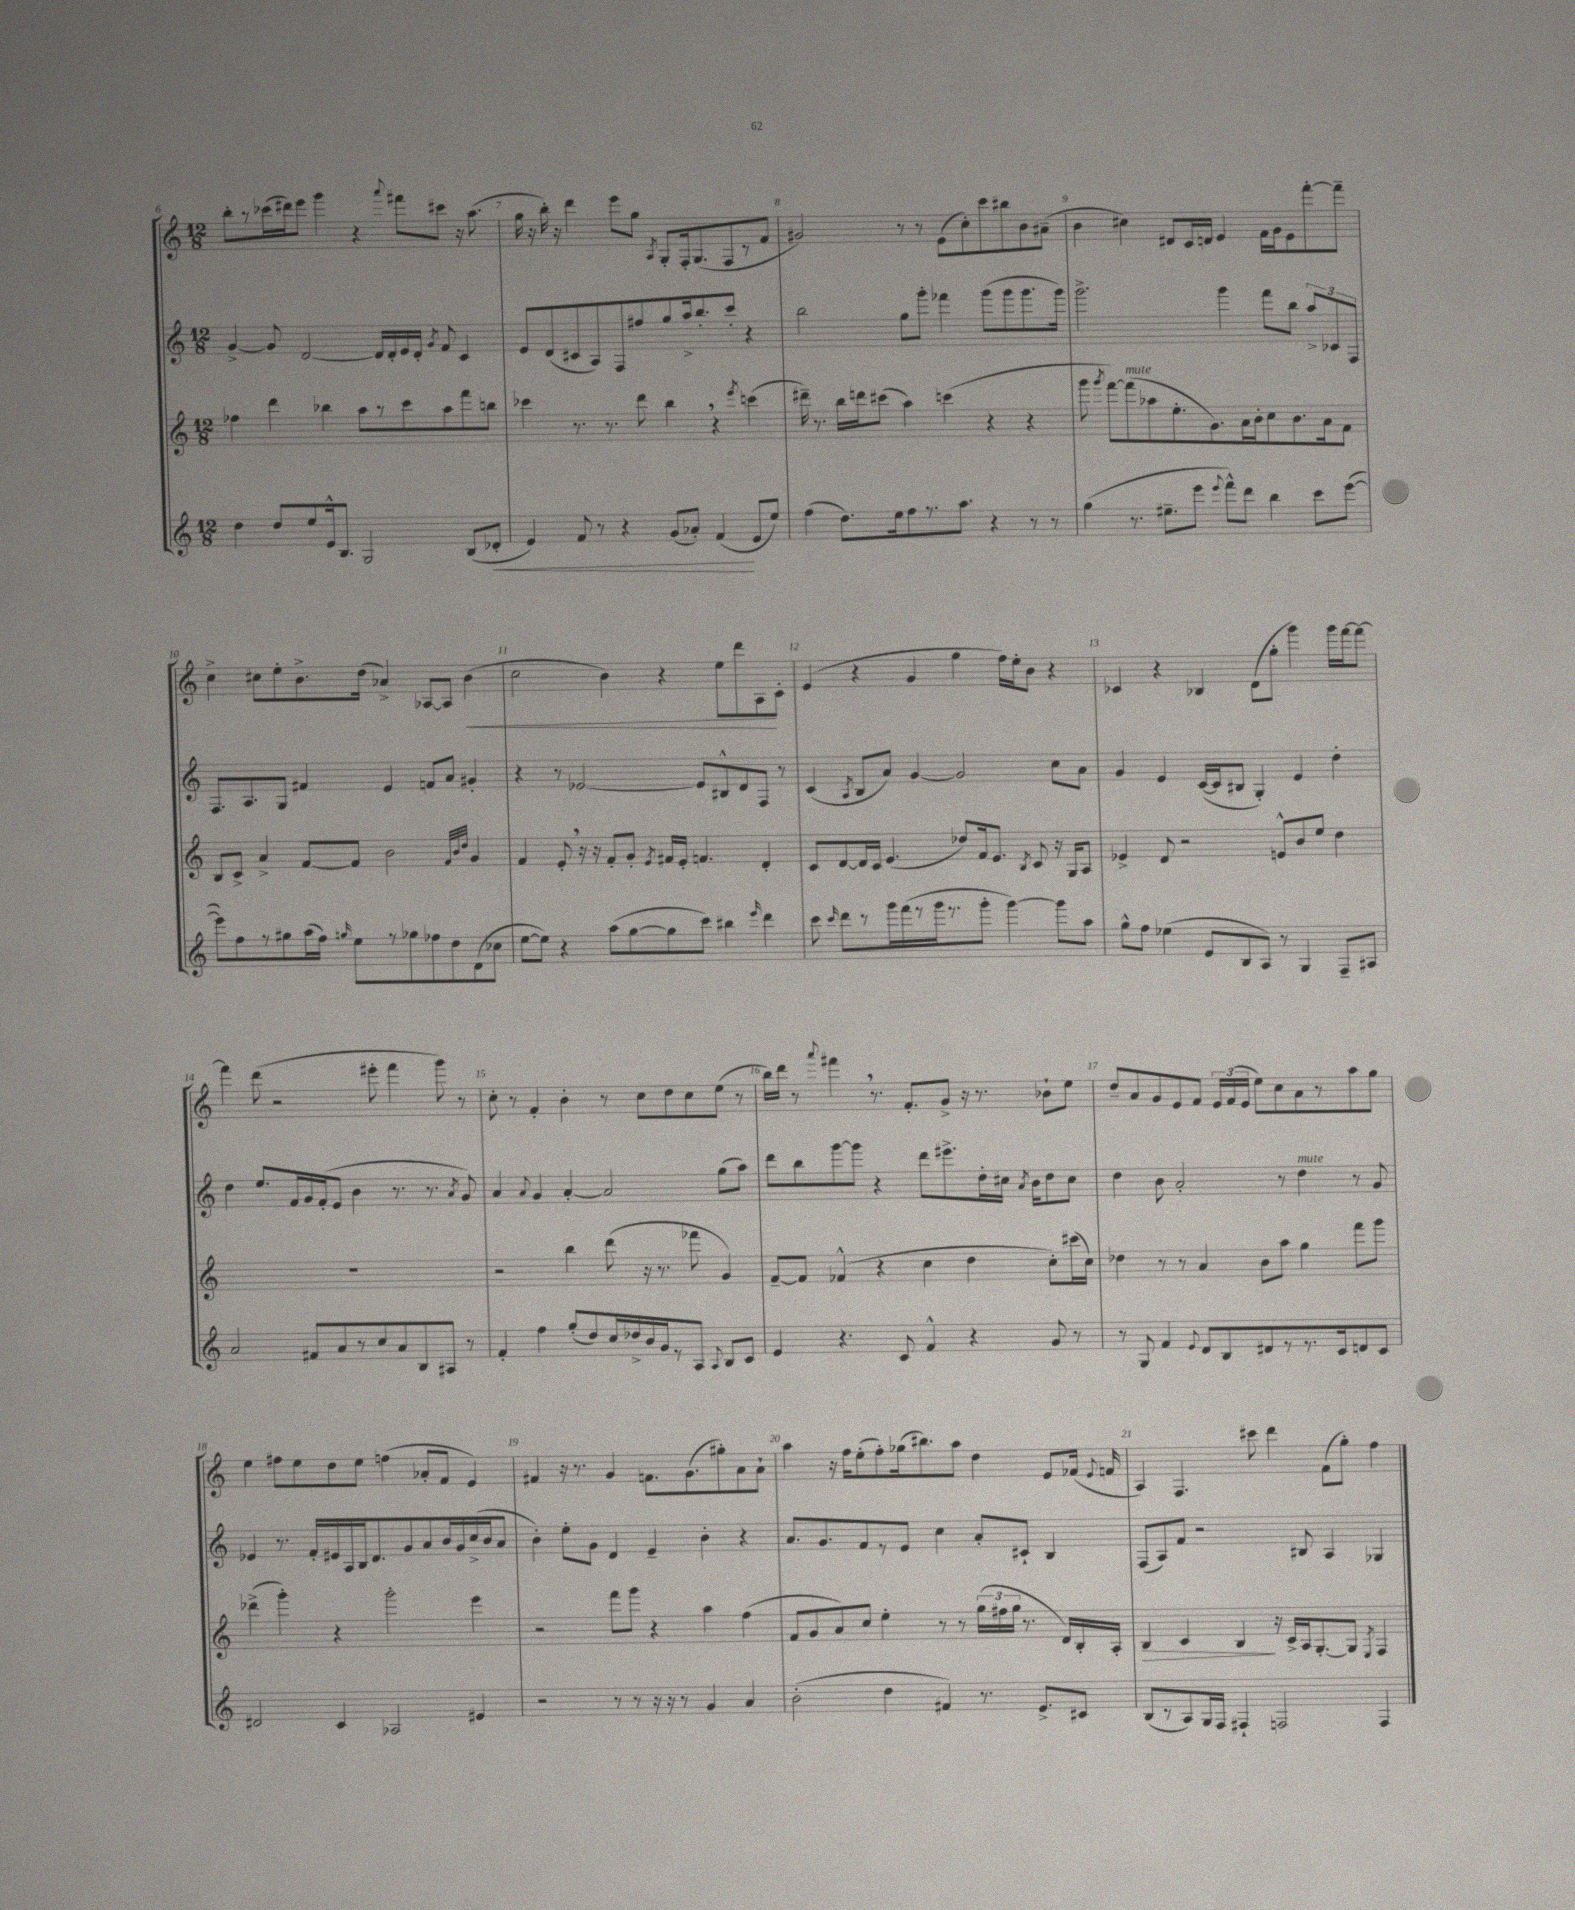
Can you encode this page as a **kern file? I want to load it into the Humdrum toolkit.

**kern	**kern	**kern	**kern
*staff4	*staff3	*staff2	*staff1
*clefG2	*clefG2	*clefG2	*clefG2
*k[]	*k[]	*k[]	*k[]
*M12/8	*M12/8	*M12/8	*M12/8
4dd	4ff-	[4g^	8bb'
.	.	.	8r
8dd	4ddd	8g]	(16ccc-
.	.	.	16ddd#)
8ee	.	[2d	8eee
16e^^	4bb-	.	4ggg
8.B	.	.	.
2G	8aa	.	4r
.	8r	16d]	.
.	.	16d'	.
.	.	.	8qqaaa
.	8ccc	16e	8fff#
.	.	16d'	.
.	.	8qg	.
.	8aa	8f	8ccc#
(8B	8fff	4c	16r
.	.	.	(8.aa
8d-'	8bb	.	.
=	=	=	=
4e)	4ccc-	8e	16gg
.	.	.	16r
.	.	(8d	16bb')
.	.	.	16r
8f	8.r	8c#	4ddd
8r	.	8A)	.
.	8.r	.	.
4r	.	8F	8eee
.	8ddd	8ff#	8gg
.	.	.	8qA
(8g	4bb	8gg	8G'
8a-')	.	16aa^	16F'
.	.	8.bb'	(8.G
(4f	4r	.	.
.	.	8ccc'	8F
.	8qeee	.	.
8e	(4ccc	4r	8r
8ee)	.	.	8f
=	=	=	=
(4ff	16ddd#~)	2bb	2g#)
.	8.r	.	.
8.dd)	16bb	.	.
.	16ddd	.	.
.	(8ccc#	.	.
16ee	.	.	.
8ff	4aa)	8gg	8r
8.r	.	8ggg'	8r
.	(4ccc	4fff-	(8e
8.aa	.	.	.
.	.	.	8cc')
4r	4r	(8ggg	8ccc
.	.	8ggg	8bb#
8r	4r	8.ggg	8b
8r	.	.	(8a#~
.	.	16ggg)	.
=	=	=	=
(4gg	8ggg	2.ggg^	4b
.	8qggg	.	.
.	[8fff)	.	.
8.r	(8fff]	.	4cc#)
.	8aa-	.	.
8.ee#~	.	.	.
.	8.ee'	.	8d#
8eee	.	.	16c
.	8.g)	.	16d
8qqeee	.	.	.
8fff^^)	.	4ggg	4e
8ddd	16a	.	.
.	16b'	.	.
4bb	8cc	8fff	16f
.	.	.	16g
.	8.b	8bb	8e
8ccc	.	12aa^	[8fff'
.	16a	.	.
.	.	12c-	.
([8eee	8f	.	8fff~]
.	.	12F	.
=	=	=	=
8eee])	8B	8.F	4cc^
8ff	8c^	.	.
.	.	8.A	.
8r	4a^	.	8cc#
8gg#	.	8G	8ee'
(16aa	[8f	4f#	8.b^
16ff)	.	.	.
16qqgg	.	.	.
8ee	8f]	.	.
.	.	.	(16dd
8r	2b	4e	4a-^)
8gg-	.	.	.
8ff-	.	8f	[8A-
8dd	.	8a	8A-]
.	32qqf	.	.
.	32qqb	.	.
.	32qqdd	.	.
(8d	4g	4g#'	(4b
8cc-	.	.	.
=	=	=	=
[8ee	4f	4r	2cc
8ee])	.	.	.
4r	8e'	8r	.
.	16r	[2e-	.
.	16r	.	.
(8aa	8f'	.	4b)
[8gg	8g'	.	.
.	8qe	.	.
8gg]	16f#	.	4r
.	16e'	.	.
8ccc)	4.f	8e-]	.
4bb#	.	8B#^^	8ee
.	.	8d	8ddd
16qqeee	.	.	.
4ddd	4d'	8F	8A
.	.	8r	8c'
=	=	=	=
8ccc	8c	(4c	(4e
16qqccc	.	.	.
8ddd	[8d	.	.
.	.	8qA	.
8r	16d]	8B	4r
.	16c	.	.
16ggg	(4.e	8a)	.
(16fff	.	.	.
8r	.	[4g	4g
16ggg	.	.	.
8.r	.	.	.
.	8dd-)	2g]	4gg
8ggg'	16f	.	.
.	8.e	.	.
[4ggg)	.	.	16ff)
.	.	.	16ee'
.	8qB	.	.
.	8c	.	8b
8ggg]	16r	8cc	4r
.	16G	.	.
8aa	8A	8a	.
=	=	=	=
8gg^^	4e-^	4g	4c-
8ff	.	.	.
(4ee-	8d	4e	4r
.	2r	.	.
8e	.	([16c	4B-
.	.	16c]	.
8B	.	8B#	.
8A)	.	4G')	(8d
8r	8e^^	.	8gg'
4G	8b	4e	4ggg)
.	8ee	.	.
8F~	4dd	4dd'	16ggg
.	.	.	[16fff
8A#	.	.	8fff_
=	=	=	=
2a	1.r	4dd	4fff]
.	.	8.ee	(8ddd
.	.	.	2r
.	.	16f	.
8f#	.	16g	.
.	.	(16f'	.
8a	.	8e	.
8r	.	4b	.
8cc	.	.	8eee#'
8a	.	8.r	4fff
8B	.	.	.
.	.	8.r	.
8A#	.	.	8ggg)
.	.	8qa	.
8r	.	8g)	8r
=	=	=	=
4f'	2r	4a	8cc'
.	.	.	8r
.	.	8qqa	.
4ff	.	4g	4f'
(8gg'	4bb	[4a'	4b'
8dd)	.	.	.
16cc	(8ddd	2a]	8r
16dd-^	.	.	.
16b	16r	.	8cc
16g	8.r	.	.
8r	.	.	8dd
8A	8fff-	.	8cc
8qqA	.	.	.
8B	4g)	(8gg	(8ee
8c	.	8aa)	8r
=	=	=	=
4e	[8f~	8ddd	16bb)
.	.	.	16ddd
.	8f]	8bb	8r
.	.	.	8qqaaa
4.r	(4f-^^	[8ggg	4fff#
.	.	8ggg]	.
.	4r	4r	8.r
8c	.	.	.
.	.	.	8.f'
4f^^	4cc	8ddd	.
.	.	8.eee#^	8g^
4r	4dd	.	16r
.	.	16dd'	8.r
.	.	16cc#	.
.	.	8qa	.
.	.	16b	.
8g	8cc')	8dd	8b-`
8r	(16ccc#	8cc#	8ee
.	16cc)	.	.
=	=	=	=
8r	4dd-	4dd	8dd~
8G	.	.	8a
4f	8r	8b	8g
.	8r	2a'	8e
8qqe	.	.	.
8d	4a	.	8f
8B	.	.	24e
.	.	.	(24f
.	.	.	24e
8d#	8b	.	8ee)
8r	8aa	8r	8cc
8.r	4gg	4dd	8a
.	.	.	8r
16c	.	.	.
8d	8fff	8r	8aa
8c	8ggg	8g	8gg
=	=	=	=
2d#	(4ddd-^	4e-	4ee
.	4ggg')	8.r	8ff#
.	.	.	8ee
.	.	16f'	.
4c	4r	16e#	8dd
.	.	16A	.
.	.	16B	8ee
.	.	8.d	.
2A-	2ggg'	.	(4ff
.	.	8g	.
.	.	8a	8a-'
.	.	16b	8f
.	.	16g	.
4e#	4eee	(16cc^	4e)
.	.	16b	.
.	.	8a	.
=	=	=	=
2r	2r	4b')	4f#
.	.	8ee'	16r
.	.	.	8.r
.	.	8g	.
8r	8fff	4d	4g
8r	8ggg	.	.
16r	4r	4e~	8.f
16r	.	.	.
8r	.	.	.
.	.	.	(8.g
4g	4aa	4b'	.
.	.	.	8gg#')
4a	(4ff	4r	8a
.	.	.	8a`
=	=	=	=
(2b'	8f	8.a	4aa
.	8g	.	.
.	.	8.g	.
.	8a)	.	16r
.	.	.	16ff
.	8cc	8f	(8ee'
4dd	4ee'	8r	8ff')
.	.	8e	(16gg-
.	.	.	8.bb#)
4f#)	8r	4cc	.
.	8r	.	8aa
8.r	(24gg	8a'	4dd
.	24ff#	.	.
.	24gg	.	.
.	8.r	8c#`	.
8.e^	.	.	.
.	.	4B	8e
.	16d)	.	.
8c#	16B'	.	(16f-
.	.	.	8qqe
.	16A'	.	16f
=	=	=	=
(8B	4B	(8F	4A)
8r	.	8A)	.
8A)	4c	8f	4.F
16G	.	2r	.
16F	.	.	.
4F#`	4B	.	.
.	.	.	8ccc#
2F	16r	.	4ddd
.	16c^	.	.
.	16A	8B#	.
.	[8.G'	.	.
.	.	4A	(8f
.	8G]	.	8gg')
.	8qE	.	.
4F	4F	4G-	4ff
==	==	==	==
*-	*-	*-	*-
